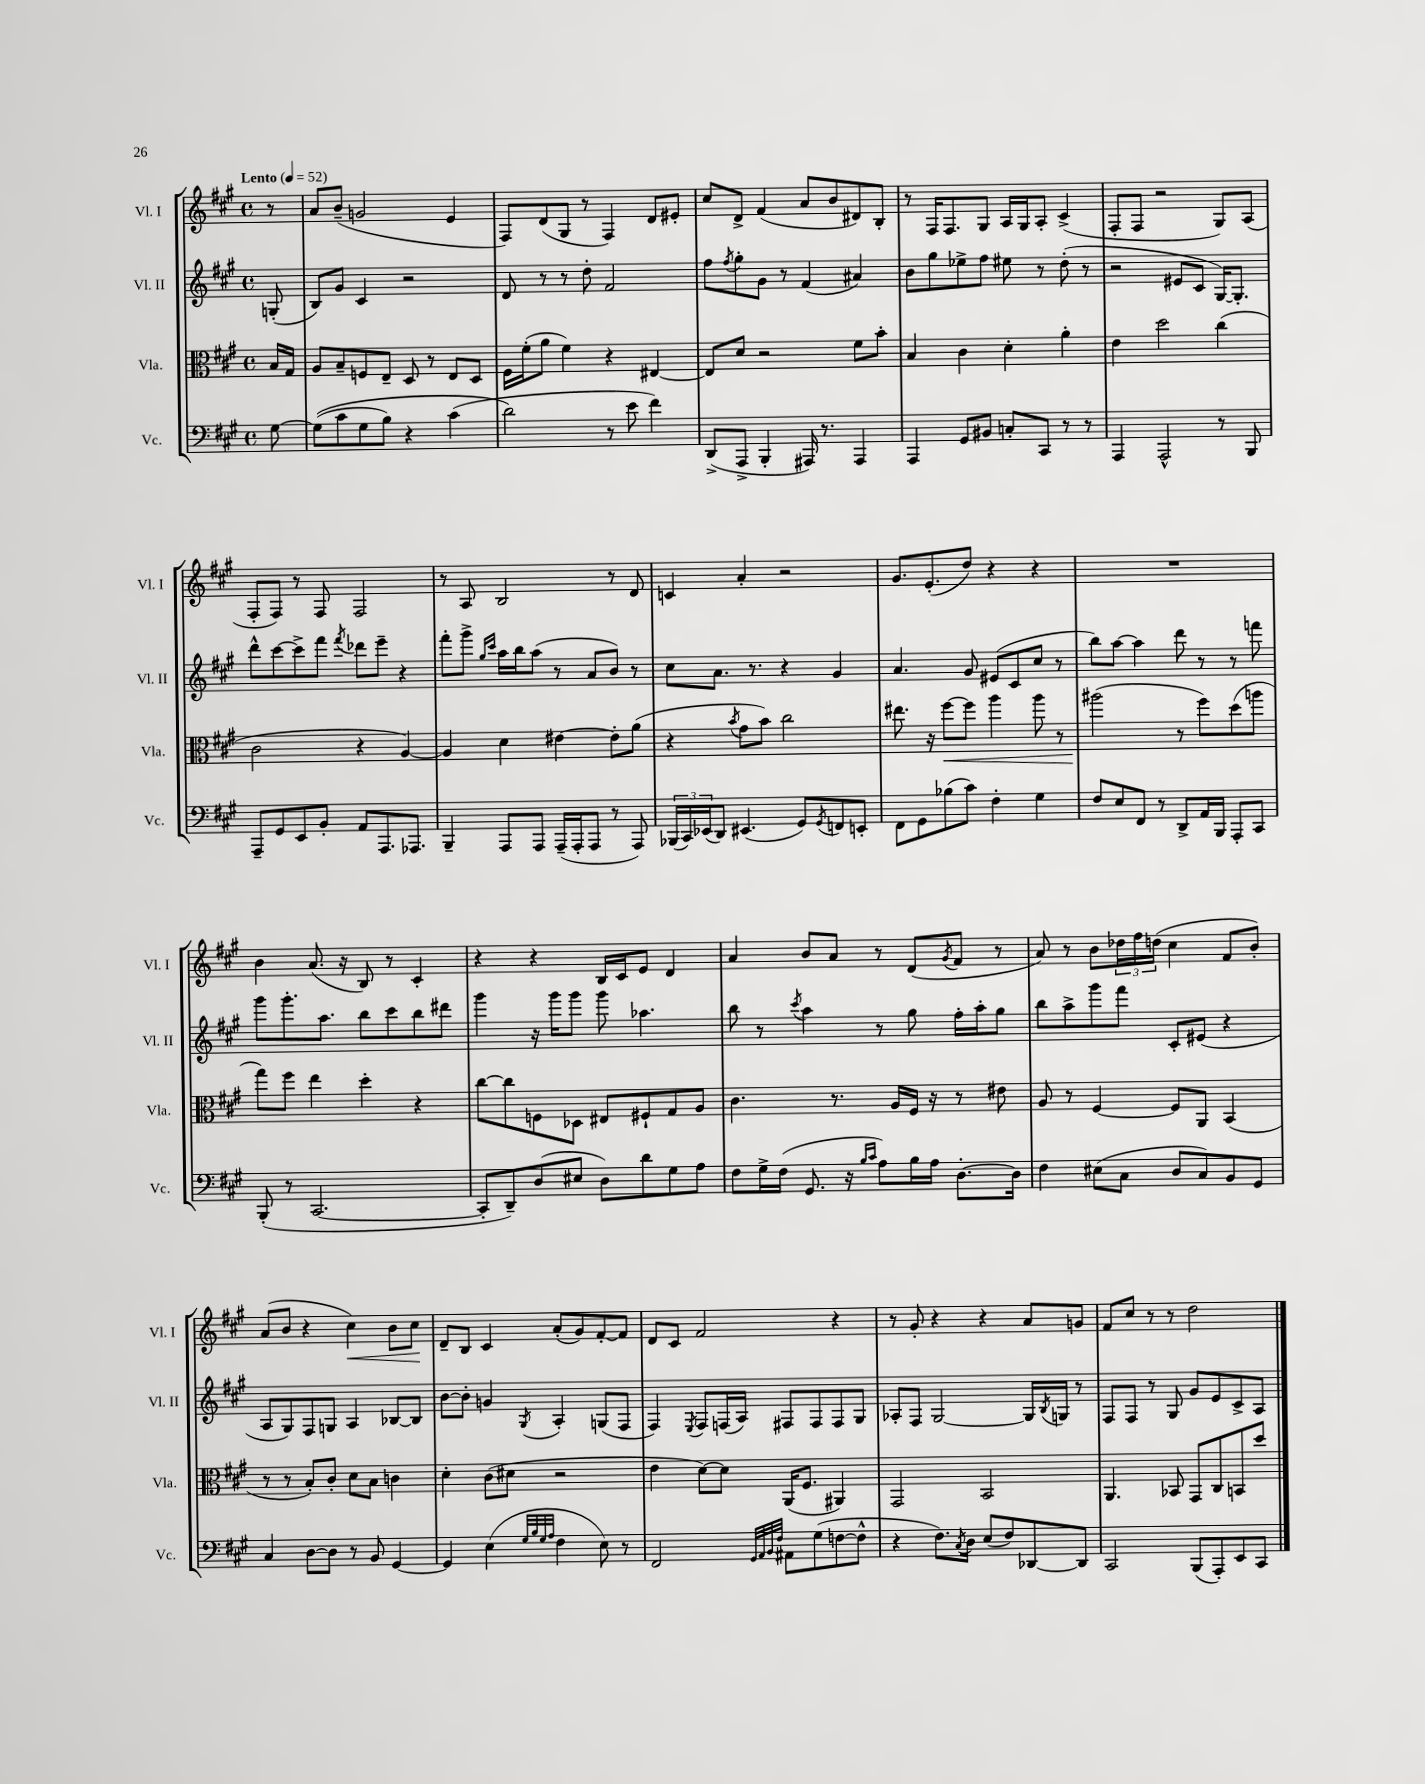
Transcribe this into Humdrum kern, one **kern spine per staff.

**kern	**kern	**kern	**kern
*staff4	*staff3	*staff2	*staff1
*clefF4	*clefC3	*clefG2	*clefG2
*k[f#c#g#]	*k[f#c#g#]	*k[f#c#g#]	*k[f#c#g#]
*M4/4	*M4/4	*M4/4	*M4/4
*met(c)	*met(c)	*met(c)	*met(c)
*MM52	*MM52	*MM52	*MM52
[8G#	16B	(8G'	8r
.	16G#	.	.
=	=	=	=
&((8G#]	8A	8B)	8a
8c#	8B~	8g#	(8b~
8G#	8F	4c#	2g
8B)	8E~	.	.
4r	8D	2r	.
.	8r	.	.
(4c#	8E	.	4e
.	8D	.	.
=	=	=	=
2d&)	16F#	8d	8F#)
.	(16f#'	.	.
.	8a	8r	(8d
.	4f#)	8r	8G#
.	.	8dd'	8r
8r	4r	2f#	4F#)
8e	.	.	.
4f#)	[4E#	.	8d
.	.	.	8e#'
=	=	=	=
(8DD^	8E#]	8ff#	8cc#
.	.	8qff#	.
8AAA^	8d	8gg#'	8d^
4BBB'	2r	8g#	(4f#
.	.	8r	.
16AAA#)	.	(4f#	8a
8.r	.	.	.
.	.	.	8b
4AAA#	8f#	4a#)	8d#)
.	8b'	.	8B'
=	=	=	=
4AAA	4B	8b	8r
.	.	8gg#	16F#
.	.	.	8.F#
8GG#	4c#	8ee-^	.
8BB#	.	8ff#	8G#
8C'	4d'	8ee#	16A
.	.	.	16G#
8CC#	.	8r	8A'
8r	4a'	(8dd'	(4c#^
8r	.	8r	.
=	=	=	=
4AAA	4e	2r	8F#'
.	.	.	8F#
2AAA^^	2dd	.	2r
.	.	8e#	.
.	.	8c#	.
8r	(4cc#	[16G#)	8G#)
.	.	8.G#']	.
8BBB	.	.	(8A
=	=	=	=
8AAA~	2c#	8ddd^^	8F#'
8GG#	.	[8ccc#	8F#)
8EE	.	8ccc#^]	8r
8BB'	.	8fff#	8F#
.	.	8qfff#	.
8AA	4r	8ddd-	2F#
8.AAA	.	8eee~	.
.	[4A)	4r	.
8.AAA-	.	.	.
=	=	=	=
4BBB~	4A]	8fff#'	8r
.	.	8ggg#^	8A
.	.	16qqgg#	.
.	.	16qqccc#	.
8AAA	4d	16aa	2B
.	.	16bb	.
8AAA	.	(8aa	.
(16AAA~	[4e#	8r	.
16AAA'	.	.	.
8AAA	.	8a	.
8r	8e#']	8b)	8r
8AAA)	(8a	8r	8d
=	=	=	=
(24BBB-	4r	8cc#	4c
24CC#)	.	.	.
(24EE-	.	.	.
8DD)	.	8.a	.
.	8qb	.	.
(4.EE#	8g#	.	4a'
.	.	8.r	.
.	8b)	.	.
.	2cc#	4r	2r
8GG#)	.	.	.
8qGG#	.	.	.
8FF	.	4g#	.
8EE'	.	.	.
=	=	=	=
8FF#	8.ee#	4.a	8.g#
8GG#	.	.	.
.	16r	.	(8.e'
(8B-	[8ff#	.	.
8c#)	8ff#]	8g#	8dd)
4F#'	4aa	(8e#	4r
.	.	8c#	.
4G#	8aa	8cc#	4r
.	8r	8r	.
=	=	=	=
8F#	(2aa#	8bb)	1r
8E	.	[8aa	.
8FF#	.	4aa]	.
8r	.	.	.
8DD^	8r	8ddd	.
16AA	8ff#)	8r	.
16BBB	.	.	.
8AAA'	(8dd	8r	.
8CC#	8aa	8fff	.
=	=	=	=
(8BBB'	8gg#)	8ggg#	4b
8r	8ff#	8.ggg#'	.
[2.CC#	4ee	.	(8.a
.	.	8.aa	.
.	.	.	16r
.	4dd'	8bb	8B)
.	.	8ccc#	8r
.	4r	8bb	4c#'
.	.	8ddd#	.
=	=	=	=
8CC#']	[8cc#	4ggg#	4r
8DD~)	8cc#]	.	.
(8D	8F	16r	4r
.	.	16ggg#	.
8E#	8D-	8ggg#	.
8D)	8E#	8ggg#	16B
.	.	.	16c#
8d	8F#`	4.aa-	8e
8G#	8G#	.	4d
8A	8A	.	.
=	=	=	=
8F#	4.c#	8bb	4a
16G#^	.	8r	.
(16F#	.	.	.
.	.	8qccc#	.
8.GG#	.	4aa	8b
.	8.r	.	8a
16r	.	.	.
16qqB	.	.	.
16qqc#	.	.	.
8A)	.	8r	8r
.	16A	.	.
16B	16F#	8gg#	(8d
16A	16r	.	.
.	.	.	8qg#
[8.D'	8r	16ff#'	8f#
.	.	16aa'	.
.	8e#	8gg#	8r
16D]	.	.	.
=	=	=	=
4F#	8A	8bb	8a)
.	8r	8aa^	8r
(8E#	[4F#	8ggg#	8b
8C#	.	8fff#	24dd-
.	.	.	24ff#
.	.	.	(24dd
8D	8F#]	8c#'	4cc#
8C#)	8AA	(8e#	.
8BB	(4BB	4r	8f#
8GG#	.	.	8b')
=	=	=	=
4C#	8r	8A	(8a
.	8r	8G#)	8b
[8D	8B')	8F#	4r
8D]	8c#'	8G	.
8r	8d	4A	4cc#)
8BB	8B	.	.
[4GG#	4c	[8B-	8b
.	.	8B-]	8cc#
=	=	=	=
4GG#]	4d'	[8b	8d~
.	.	8b']	8B
(4E	(8c#	4g	4c#
.	8d#	.	.
32qqG#	.	.	.
32qqB	.	.	.
32qqG#	.	.	.
32qqA	.	8qG#	.
4F#	2r	4A'	(8a'
.	.	.	8g#)
8E)	.	(8G	[8f#'
8r	.	8F#	8f#]
=	=	=	=
2FF#	4e	4F#)	8d
.	.	.	8c#
.	.	8qE	.
.	[8d)	8F#	2f#
.	8d]	(16F	.
.	.	16A)	.
32qqGG#	.	.	.
32qqAA	.	.	.
32qqBB	.	.	.
32qqF#	.	.	.
8AA#	(16AA	8F#	.
.	8.F#	.	.
(8G#	.	8F#	.
[8F	4AA#)	8F#	4r
8F^^]	.	8G#	.
=	=	=	=
4r	2GG#	8A-'	8r
.	.	8F#	8g#'
8.F#)	.	[2G#	4r
8qC#	.	.	.
16D	.	.	.
(8E	2BB	.	4r
8F#)	.	.	.
[8DD-	.	16G#]	8a
.	.	8qB	.
.	.	16G	.
8DD-]	.	8r	8g
=	=	=	=
2CC#	4.AA	8F#	8f#
.	.	8F#	8cc#
.	.	8r	8r
.	8BB-	8G#	8r
(8BBB	8GG#	8g#	2dd
8AAA')	8C#	8e	.
8EE	8BB	8c#^	.
8CC#	8dd	8A	.
==	==	==	==
*-	*-	*-	*-
